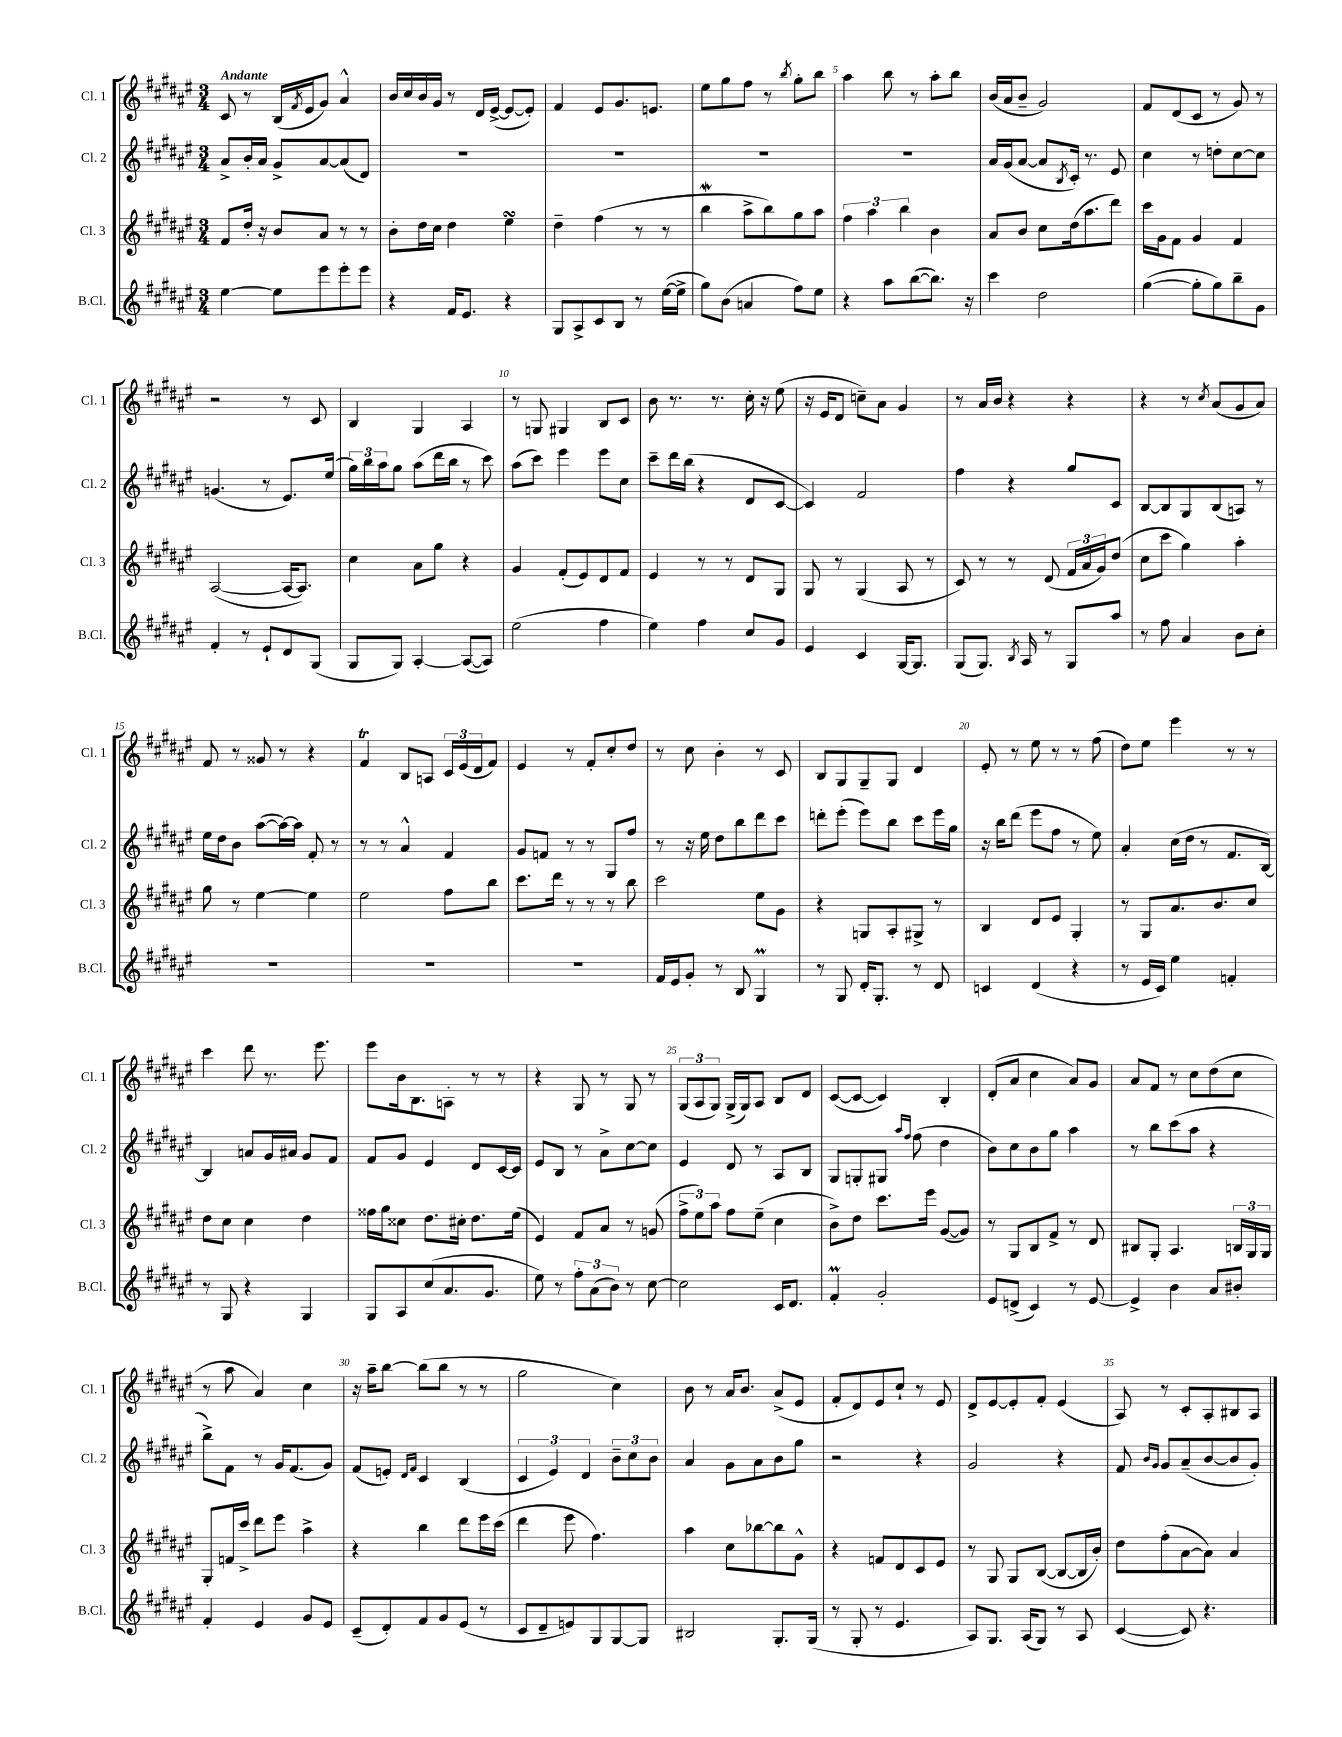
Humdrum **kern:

**kern	**kern	**kern	**kern
*staff4	*staff3	*staff2	*staff1
*clefG2	*clefG2	*clefG2	*clefG2
*k[f#c#g#d#a#e#]	*k[f#c#g#d#a#e#]	*k[f#c#g#d#a#e#]	*k[f#c#g#d#a#e#]
*M3/4	*M3/4	*M3/4	*M3/4
[4ee#\	8f#/L	8a#^/L	8c#/
.	16dd#'/Jk	16b'/L	8r
.	16r	16a#/JJ	.
8ee#\]L	8b/L	8g#^/L	(16B/LL
.	.	.	8qf#/
.	.	.	16e#/J
8eee#\	8a#/J	[8a#/	8g#/J)
8eee#'\	8r	(8a#/]	4a#^^/
8eee#\J	8r	8d#/J)	.
=	=	=	=
4r	8b'\L	2.r	16b/LL
.	.	.	16cc#/
.	16dd#\L	.	16b/
.	16cc#\JJ	.	16g#/JJ
16f#/LK	4dd#\	.	8r
8.e#/J	.	.	.
.	.	.	16d#/LL
.	.	.	([16e#^/JJ
4r	4ee#\	.	8e#/_L
.	.	.	8e#'/]J)
=	=	=	=
8G#/L	4dd#~\	2.r	4f#/
8A#^/	.	.	.
8c#/	(4ff#\	.	8e#/L
8B/J	.	.	8.g#/
8r	8r	.	.
.	.	.	8.e/J
([16ee#\LL	8r	.	.
16ee#^\]JJ	.	.	.
=	=	=	=
8gg#\L)	4bb\	2.r	8ee#\L
(8b\J	.	.	8gg#\
4a/	8aa#^\L	.	8ff#\J
.	8bb\)	.	8r
.	.	.	8qbb/
8ff#\L)	8gg#\	.	8gg#'\L
8ee#\J	8aa#\J	.	8bb\J
=	=	=	=
4r	6ff#\	2.r	4aa#\
.	6aa#\	.	.
8aa#\L	.	.	8bb\
.	6bb\	.	.
([8bb\	.	.	8r
8.bb\]J)	4b\	.	8aa#'\L
.	.	.	8bb\J
16r	.	.	.
=	=	=	=
4ccc#\	8a#/L	16a#/LL	(16b/LL
.	.	(16g#/J	16a#/J
.	8b/J	[8a#/J	8b~/J
2dd#\	8cc#\L	8a#/]L	2g#/)
.	.	8qB/	.
.	(16dd#\k	16c#'/Jk)	.
.	8.aa#\	8.r	.
.	8ddd#\J)	8e#/	.
=	=	=	=
([4gg#\	16ccc#\LL	4cc#\	8f#/L
.	16g#\J	.	.
.	8f#\J	.	(8d#/
8gg#'\]L	4g#/	8r	8c#/J
8gg#\)	.	8dd'\L	8r
8bb~\	4f#/	[8cc#\	8g#/)
8g#\J	.	8cc#\]J	8r
=	=	=	=
4f#'/	([2A#/	(4.g/	2r
8r	.	.	.
8e#`/L	.	8r	.
8d#/	16A#/_LK	8.e#/L)	8r
.	8.A#/]J)	.	.
(8G#/J	.	.	8c#/
.	.	(16ee#/Jk	.
=	=	=	=
8G#/L	4cc#\	24gg#\LL)	4B/
.	.	24bb\	.
.	.	24aa#\J	.
8G#/J)	.	8gg#\J	.
[4A#'/	8a#\L	(8aa#\L	4G#/
.	8gg#\J	16ddd#\L	.
.	.	16bb\JJ	.
(8A#/_L	4r	8r	4A#/
8A#/]J)	.	8ccc#\)	.
=	=	=	=
(2ee#\	4g#/	(8aa#\L	8r
.	.	8ccc#\J)	8G/
.	(8f#'/L	4eee#\	4G#/
.	8e#/)	.	.
4ff#\	8d#/	8eee#\L	8B/L
.	8f#/J	8cc#\J	8c#/J
=	=	=	=
4ee#\)	4e#/	8ccc#~\L	8b\
.	.	16ddd#\L	8.r
.	.	(16bb\JJ	.
4ff#\	8r	4r	.
.	.	.	8.r
.	8r	.	.
8cc#/L	8d#/L	8d#/L	16cc#'\
.	.	.	16r
8g#/J	8G#/J	[8c#/J	(8ee#\
=	=	=	=
4e#/	8G#/	4c#/])	16r
.	.	.	16e#/LK
.	8r	.	8d#/J
4c#/	(4G#/	2f#/	8cc~\L)
.	.	.	8a#\J
[16G#/LK	8A#/	.	4g#/
8.G#/]J	.	.	.
.	8r	.	.
=	=	=	=
(8G#/L	8c#/)	4ff#\	8r
8.G#/J)	8r	.	16a#/LL
.	.	.	16b/JJ
.	8r	4r	4r
8qB/	.	.	.
16A#/	.	.	.
8r	(8d#/	.	.
8G#/L	24f#/LL	8gg#/L	4r
.	24a#/	.	.
.	24g#/J)	.	.
8aa#/J	(8dd#/J	8c#/J	.
=	=	=	=
8r	8cc#\L	[8B/L	4r
8ff#\	8ccc#\J	8B/]	.
4a#/	4gg#\)	8G#/	8r
.	.	.	8qcc#/
.	.	(8B/	(8a#/L
8b\L	4aa#'\	8A/J)	8g#/
8cc#'\J	.	8r	8a#/J)
=	=	=	=
2.r	8gg#\	16ee#\LL	8f#/
.	.	16dd#\J	.
.	8r	8b\J	8r
.	[4ee#\	([8aa#\L	8g##/
.	.	16aa#\_L)	8r
.	.	16aa#\]JJ	.
.	4ee#\]	8f#'/	4r
.	.	8r	.
=	=	=	=
2.r	2ee#\	8r	4f#/
.	.	8r	.
.	.	4a#^^/	8B/L
.	.	.	8A/J
.	8ff#\L	4f#/	24c#/LL
.	.	.	(24e#/
.	.	.	24d#/J
.	8bb\J	.	8f#/J)
=	=	=	=
2.r	8.ccc#\L	8g#/L	4e#/
.	.	8f/J	.
.	16ddd#\Jk	.	.
.	8r	8r	8r
.	8r	8r	8f#'/L
.	8r	8G#/L	8cc#'/
.	8bb\	8ff#/J	8dd#/J
=	=	=	=
16f#/LL	2ccc#\	8r	8r
16e#/J	.	.	.
8g#'/J	.	16r	8cc#\
.	.	16ee#\	.
8r	.	8dd#\L	4b'\
8B/	.	8bb\	.
4G#/	8ee#\L	8ddd#\	8r
.	8g#\J	8ccc#\J	8c#/
=	=	=	=
8r	4r	8ddd'\L	8B/L
8G#/	.	(8eee#'\J	8G#/
16d#'/LK	8G/L	8eee#\L)	8G#~/
8.G#'/J	.	.	.
.	8A#'/	8bb\J	8G#/J
8r	8G#^/J	8ccc#\L	4d#/
8d#/	8r	16eee#\L	.
.	.	16gg#\JJ	.
=	=	=	=
4c/	4B/	16r	8e#'/
.	.	16bb\LK	.
.	.	(8ddd#\J	8r
(4d#/	8d#/L	8eee#\L	8ee#\
.	8e#/J	8ff#\J	8r
4r	4G#'/	8r	8r
.	.	8ee#\)	(8ff#\
=	=	=	=
8r	8r	4a#'/	8dd#\L)
16e#/LL	8G#/L	.	8ee#\J
16c#/JJ)	.	.	.
4ee#\	8.a#/	(16cc#\LL	4eee#\
.	.	16dd#\JJ	.
.	.	8r	.
.	8.b/	.	.
4f'/	.	8.f#/L	8r
.	8cc#/J	.	8r
.	.	[16B/Jk)	.
=	=	=	=
8r	8dd#\L	4B/]	4ccc#\
8G#/	8cc#\J	.	.
4r	4cc#\	8a/L	8ddd#\
.	.	16g#/L	8.r
.	.	16a#/JJ	.
4G#/	4dd#\	8g#/L	.
.	.	.	8.eee#\
.	.	8f#/J	.
=	=	=	=
8G#/L	16ff##\LL	8f#/L	8eee#\L
.	16gg#\J	.	.
8A#/	8cc##\J	8g#/J	16b\k
.	.	.	8.B\
(8cc#/	8.dd#\L	4e#/	.
8.a#/	.	.	8A'\J
.	16cc#'\Jk	.	.
.	8.dd#\L	8d#/L	8r
8.g#/J	.	.	.
.	.	[16c#/L	8r
.	(16ee#\Jk	16c#/]JJ	.
=	=	=	=
8ee#\)	4e#/)	8e#/L	4r
8r	.	8B/J	.
12ff#'\L	8f#/L	8r	8G#/
(12a#\	.	.	.
.	8a#/J	8a#^\L	8r
12b\J)	.	.	.
8r	8r	[8cc#\	8G#/
[8cc#\	(8g/	8cc#\]J	8r
=	=	=	=
2cc#\]	12ff#^\L	4e#/	(12G#/L
.	12ee#\)	.	12A#/
.	12aa#\J	.	12G#/J)
.	8ff#\L	8d#/	(16G#^/LL
.	.	.	16G#/J)
.	(8ee#~\J	8r	8A#/J
16c#/LK	4cc#\	8A#/L	8B/L
8.d#/J	.	.	.
.	.	8B/J	8d#/J
=	=	=	=
4f#'/	8b^\L)	8G#/L	([8c#/L
.	8dd#\J	8G'/	8c#/_J
2g#'/	8.ccc#\L	8G#/J	4c#/])
.	.	16qqaa#/LL	.
.	.	16qqff#/JJ	.
.	.	(8ff#\	.
.	16eee#\Jk	.	.
.	([8g#/L	4dd#\	4B'/
.	8g#/]J)	.	.
=	=	=	=
8e#/L	8r	8b\L)	(8d#'/L
(8d^/J	8G#/L	8cc#\	8a#/J
4c#/)	8B/	8b\	4cc#\
.	8f#^/J	8gg#\J	.
8r	8r	4aa#\	8a#/L)
[8e#/	8d#/	.	8g#/J
=	=	=	=
4e#^/]	8B#/L	8r	8a#/L
.	8G#'/J	8bb\L	8f#/J
4b\	4.A#/	(8ccc#\	8r
.	.	8aa#\J	8cc#\L
8a#/L	.	4r	(8dd#\
8b#'/J	24B/LL	.	8cc#\J
.	24G#/	.	.
.	24G#/JJ	.	.
=	=	=	=
4f#'/	8G#'/L	8bb^\L)	8r
.	16f/L	8f#\J	8aa#\
.	16ccc#^/JJ	.	.
4e#/	8ddd#\L	8r	4a#/)
.	8eee#\J	16g#/LK	.
.	.	(8.f#/	.
8g#/L	4aa#^\	.	4cc#\
8e#/J	.	8g#/J)	.
=	=	=	=
(8c#~/L	4r	(8f#/L	16r
.	.	.	16aa#~\LK
8d#'/)	.	8e'/J)	[8bb\J
.	.	16qqd#/LL	.
.	.	16qqf#/JJ	.
8f#/	4bb\	4c#/	(8bb\]L
8g#/	.	.	8bb\J
(8e#/J	8ddd#\L	(4B/	8r
8r	16eee#\L	.	8r
.	(16ccc#\JJ	.	.
=	=	=	=
8c#/L	4ddd#\	6c#/	2gg#\
8d#~/	.	.	.
.	.	6e#/)	.
8e/)	8eee#\	.	.
.	.	6d#/	.
8G#/	4.ff#\)	.	.
[8G#/	.	12b~\L	4cc#\)
.	.	12cc#\	.
8G#/]J	.	.	.
.	.	12b\J	.
=	=	=	=
2B#/	4aa#\	4a#/	8b\
.	.	.	8r
.	8cc#\L	8g#\L	16a#/LK
.	.	.	8.b/J
.	[8bb-\	8a#\	.
8.G#'/L	8bb-\]	8b\	(8a#^/L
.	8g#^^\J	8gg#\J	8e#/J
(16G#/Jk	.	.	.
=	=	=	=
8r	4r	2r	8f#'/L
8G#'/	.	.	8d#/)
8r	8f/L	.	8e#/
4.e#/	8d#/	.	8cc#`/J
.	8c#/	4r	8r
.	8e#/J	.	8e#/
=	=	=	=
8A#/L)	8r	2g#/	8d#^/L
8.G#/J	8G#/	.	[8e#/
.	8G#/L	.	8e#'/]
(16A#/LK	.	.	.
8G#/J)	([8B/J	.	8f#'/J
8r	8B/_L	4r	(4e#/
8A#/	16B/]L	.	.
.	16b'/JJ)	.	.
=	=	=	=
([4c#/	8dd#\L	8f#/	8A#/)
.	.	16qqb/LL	.
.	.	16qqg#/JJ	.
.	(8ff#'\	8g#/L	8r
8c#/])	[8a#\	(8a#~/	8c#'/L
4.r	8a#\]J)	[8b/	8A#'/
.	4a#/	8b/]	8B#/
.	.	8g#'/J)	8A#/J
==	==	==	==
*-	*-	*-	*-
